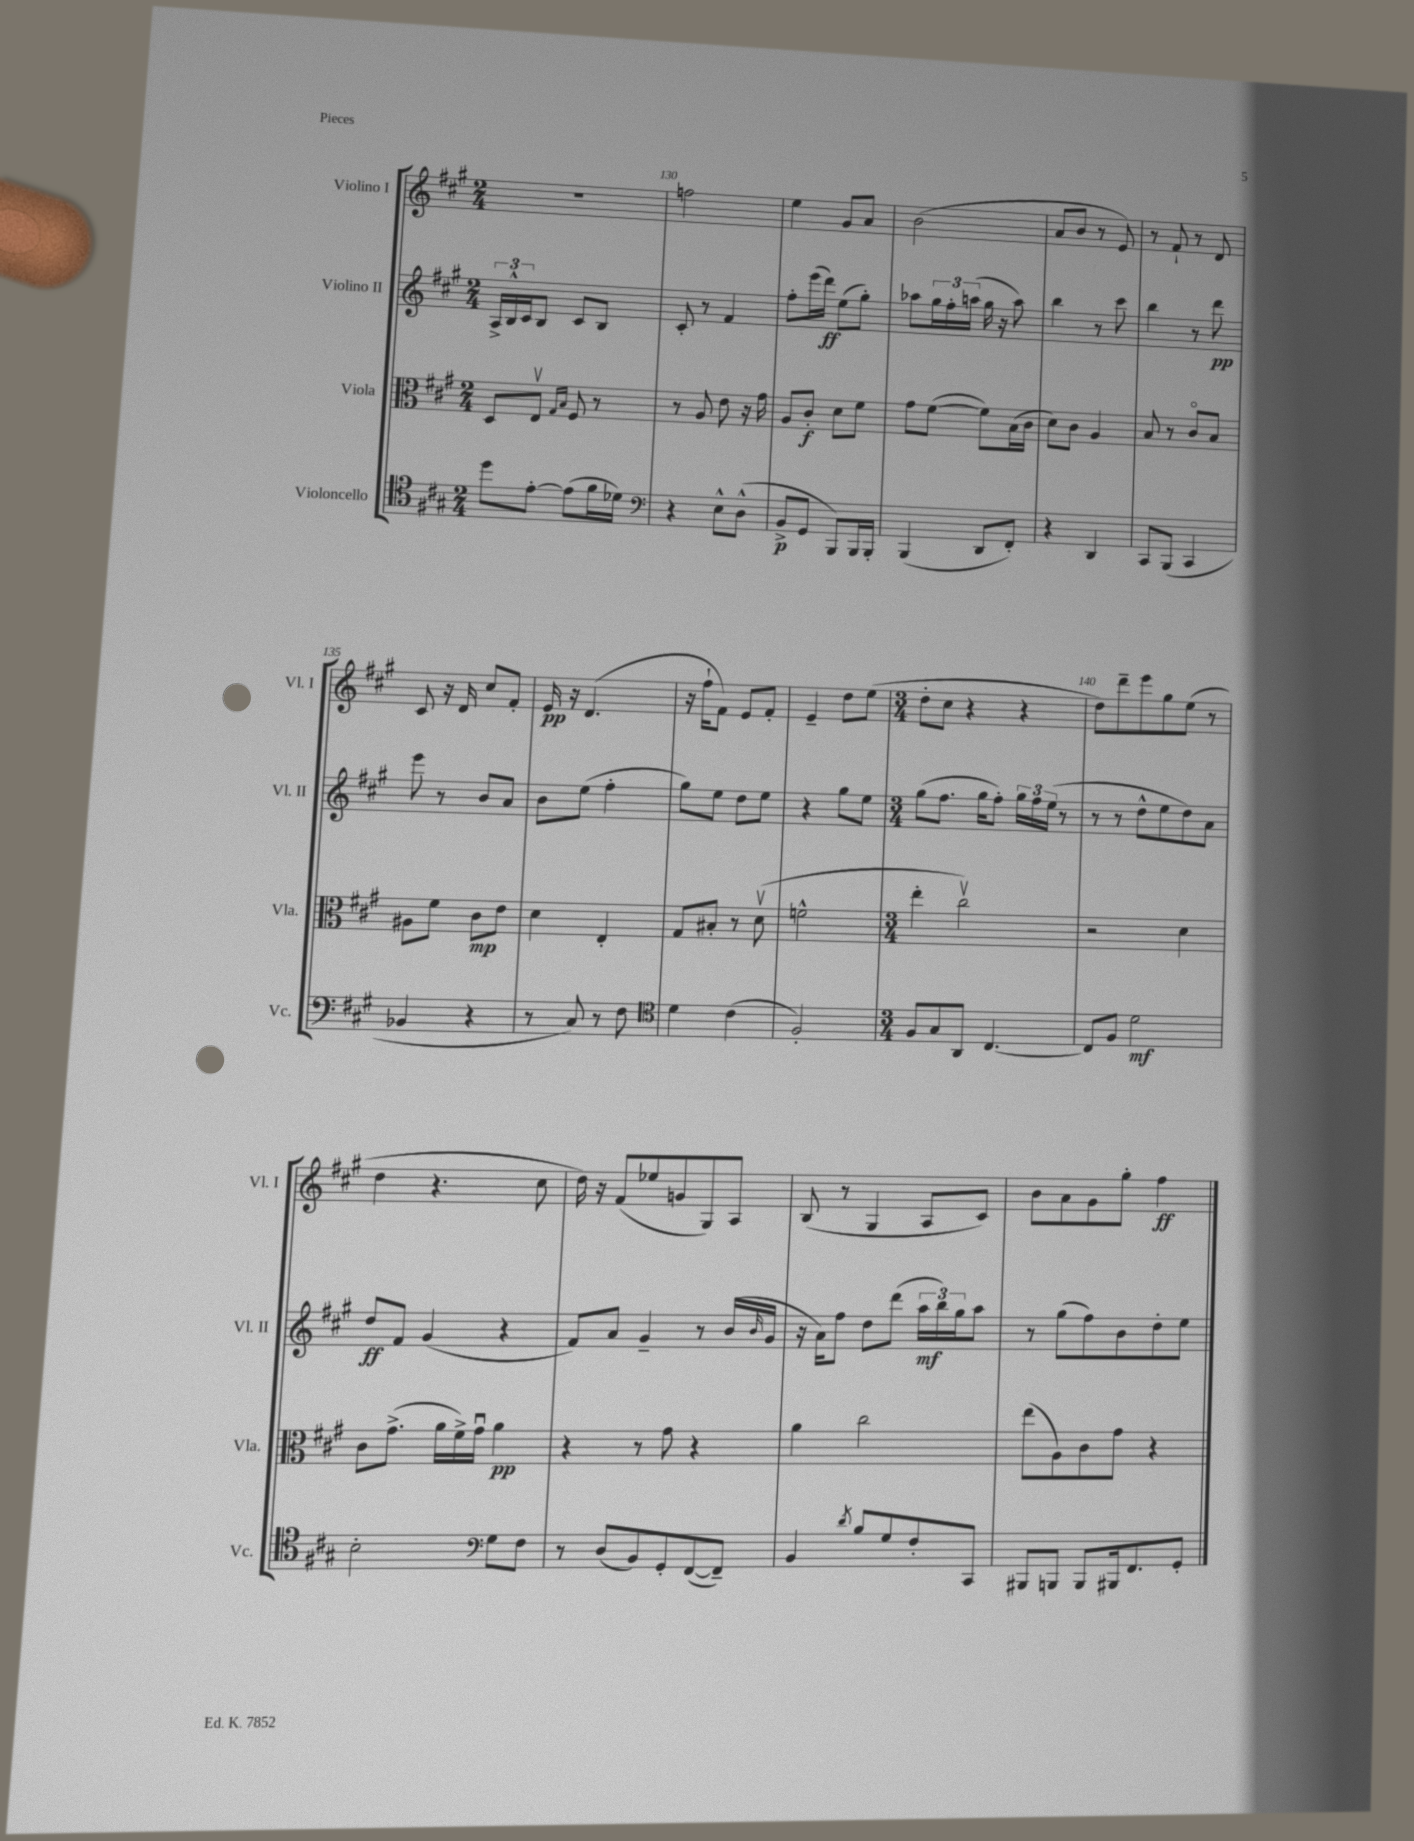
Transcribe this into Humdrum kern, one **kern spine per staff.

**kern	**kern	**kern	**kern
*staff4	*staff3	*staff2	*staff1
*clefC4	*clefC3	*clefG2	*clefG2
*k[f#c#g#]	*k[f#c#g#]	*k[f#c#g#]	*k[f#c#g#]
*M2/4	*M2/4	*M2/4	*M2/4
8dd	8D	24A^	2r
.	.	24B^^	.
.	.	24c#	.
[8e'	8Ev	8B	.
.	16qqG#	.	.
.	16qqB	.	.
(8e]	8F#	8c#	.
16f#	8r	8B	.
16d-)	.	.	.
=	=	=	=
*clefF4	*	*	*
4r	8r	8c#'	2ff
.	8A	8r	.
8E^^	8e	4f#	.
(8D^^	16r	.	.
.	16g#	.	.
=	=	=	=
8BB^	8A	8ff#'	4ee
8GG#	8c#'	(16eee	.
.	.	16ddd)	.
8BBB)	8d	(8ee	8g#
16BBB	8f#	8gg#')	8a
16BBB'	.	.	.
=	=	=	=
(4BBB	8g#	8aa-	(2b
.	([8f#	24gg#	.
.	.	24ff#'	.
.	.	(24aa	.
8DD	8f#])	16gg#	.
.	.	16r	.
8FF#')	(16B	8aa)	.
.	16c#	.	.
=	=	=	=
4r	8d)	4bb	8a
.	8c#	.	8b
4DD	4A	8r	8r
.	.	8ccc#	8e)
=	=	=	=
8CC#	8B	4bb	8r
(8BBB	8r	.	8f#`
4CC#	8c#o	8r	8r
.	8B	8ddd	8d
=	=	=	=
4BB-	8A#	8eee	8c#
.	8f#	8r	16r
.	.	.	16d
4r	8c#	8b	8cc#
.	8e	8a	8f#'
=	=	=	=
8r	4d	8b	16e
.	.	.	16r
8C#)	.	(8ee	(4.d
8r	4E'	4ff#'	.
8F#	.	.	.
=	=	=	=
*clefC4	*	*	*
4d	8G#	8gg#)	16r
.	.	.	16ff#`
.	8B#'	8ee	8f#)
(4c#	8r	8dd	8e
.	(8dv	8ee	8f#'
=	=	=	=
2F#')	2f^^	4r	4e~
.	.	8gg#	8dd
.	.	8ee	(8ee
=	=	=	=
*M3/4	*M3/4	*M3/4	*M3/4
8F#	4ee'	(8gg#	8dd'
8G#	.	8.ff#	8cc#
8AA	2cc#v)	.	4r
.	.	16gg#	.
[4.C#	.	8ff#')	.
.	.	24gg#	4r
.	.	24ff#	.
.	.	(24ee	.
.	.	8r	.
=	=	=	=
8C#]	2r	8r	8dd)
8F#	.	8r	8ddd~
2d	.	8dd^^	8eee
.	.	8ee	8gg#
.	4d	8dd)	(8ee
.	.	8a	8r
=	=	=	=
2B'	8c#	8dd	4dd
.	(8.g#^	8f#	.
.	.	(4g#	4.r
.	16a	.	.
.	16f#^)	.	.
.	16g#u	.	.
*clefF4	*	*	*
8G#	4a	4r	.
8F#	.	.	8cc#
=	=	=	=
8r	4r	8f#)	16dd)
.	.	.	16r
(8D	.	8a	(8f#
8BB)	8r	4g#~	8ee-
8GG#'	8g#	.	8g
([8FF#	4r	8r	8G#)
8FF#~])	.	(16b	8A
.	.	16qqb	.
.	.	16g#	.
=	=	=	=
4BB	4a	16r	(8B
.	.	16a)	.
.	.	8ff#	8r
8qd	.	.	.
8B	2cc#	8dd	4G#
8G#	.	(8ddd	.
8F#'	.	24aa	8A
.	.	24bb)	.
.	.	24gg#	.
8CC#	.	8aa	8c#)
=	=	=	=
8BBB#	(8ee	8r	8b
8BBB	8A)	(8gg#	8a
8BBB	8c#	8ff#)	8g#
16BBB#	8g#	8b	8gg#'
8.FF#	.	.	.
.	4r	8dd'	4ff#
8GG#'	.	8ee	.
==	==	==	==
*-	*-	*-	*-
